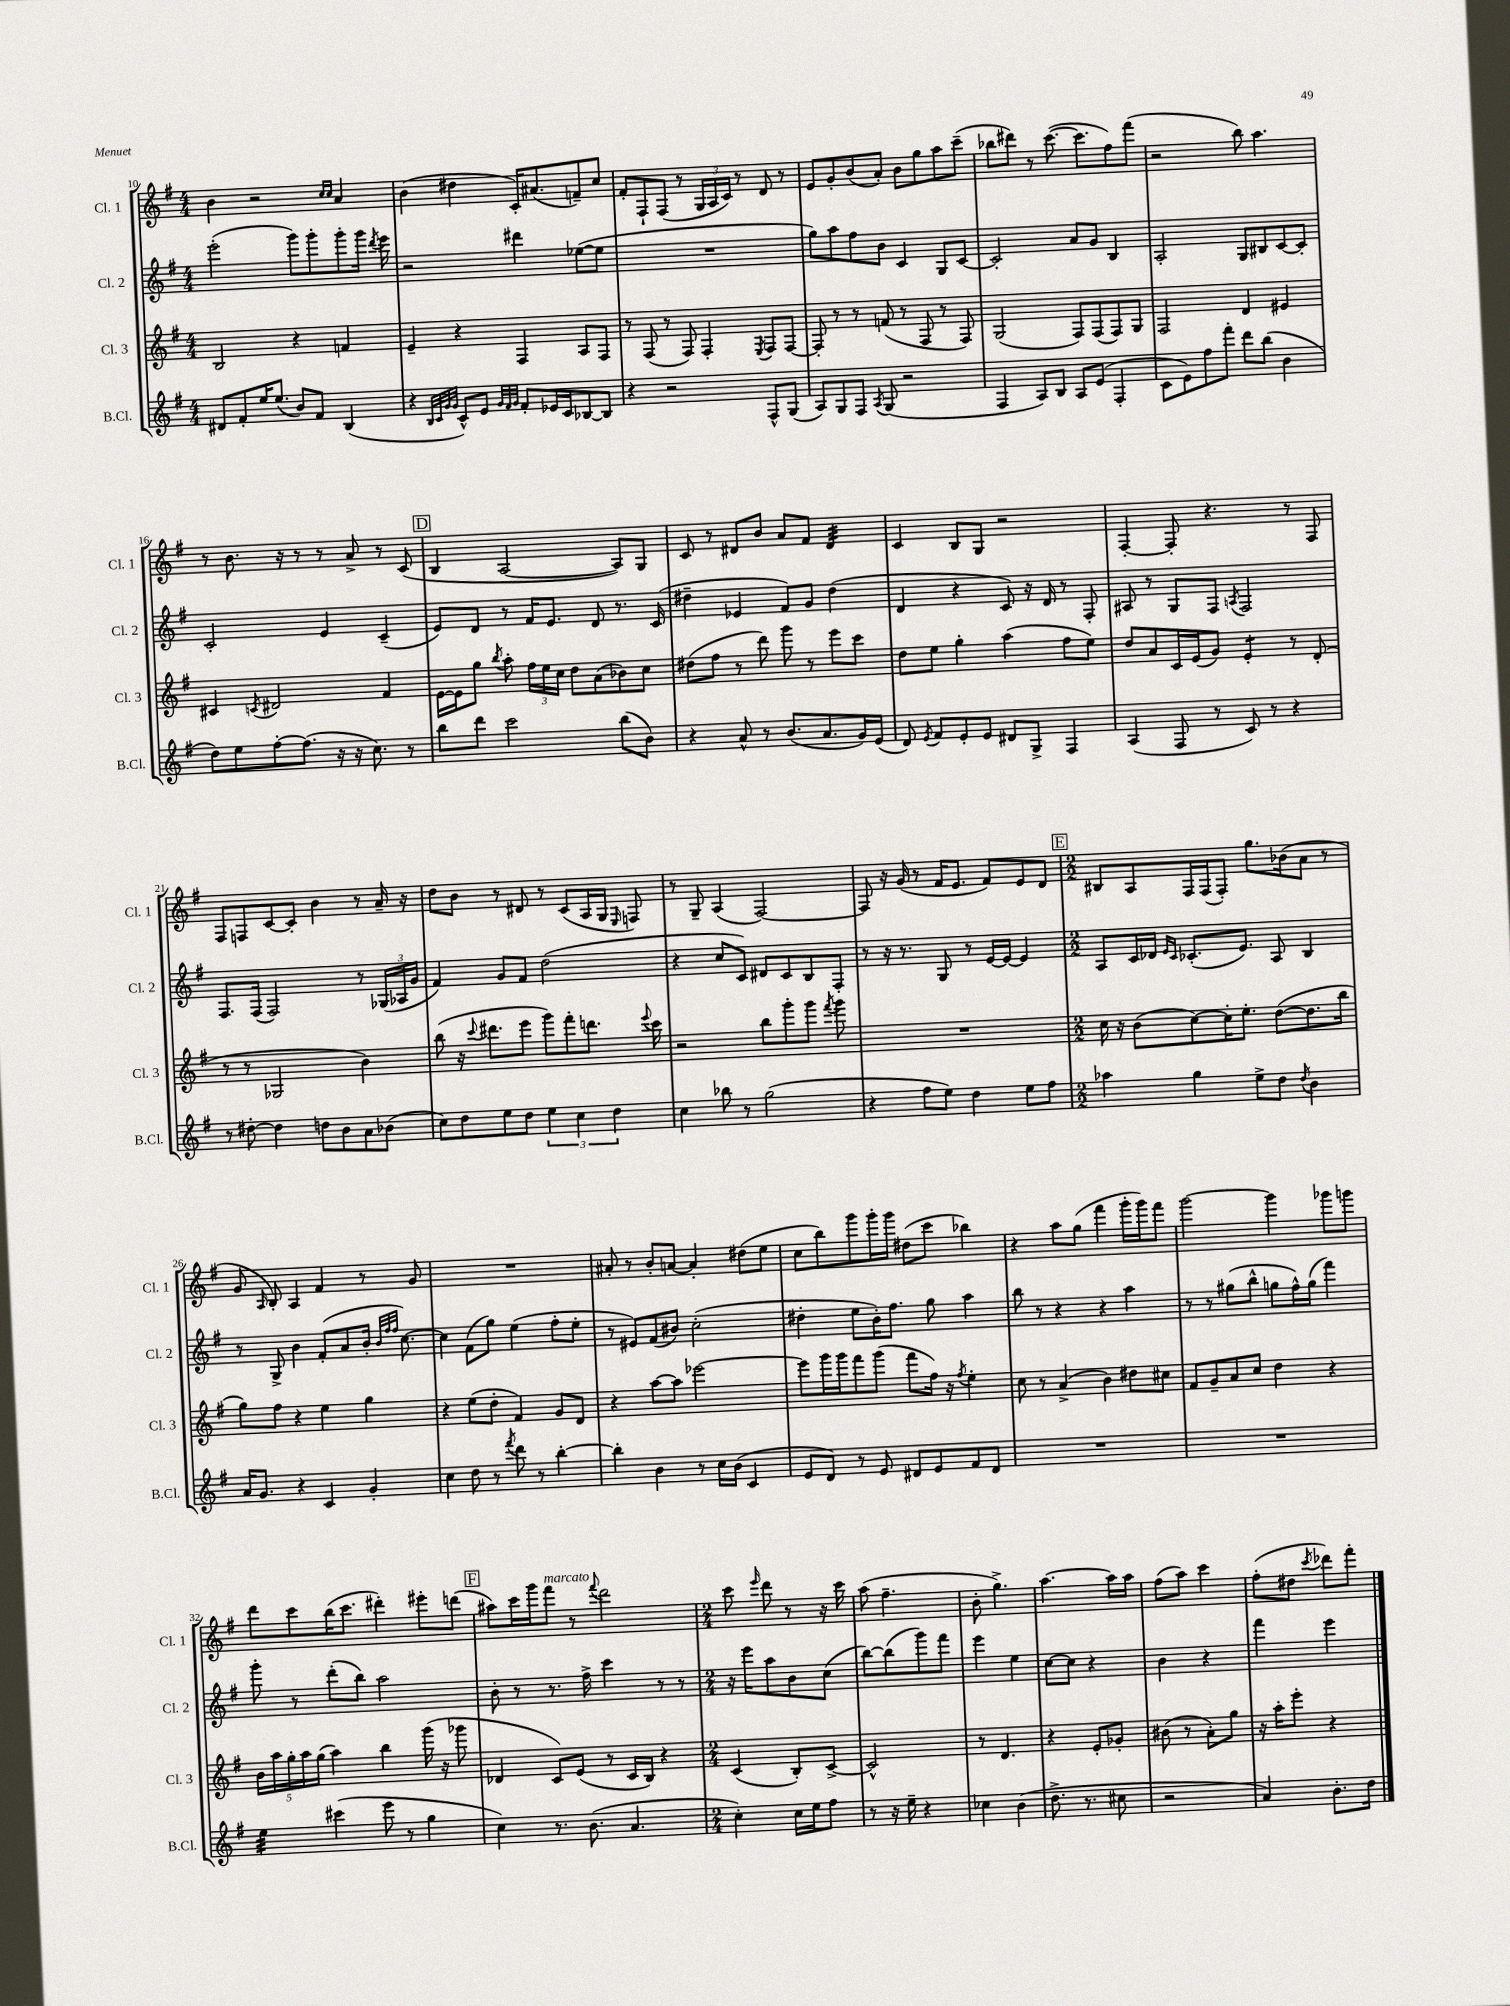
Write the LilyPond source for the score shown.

<<
\new StaffGroup <<
\new Staff = "s0" \with { instrumentName = "Cl. 1" shortInstrumentName = "Cl. 1" } {
    \clef treble \key g \major \numericTimeSignature \time 4/4
    \autoBeamOff b'4 r2 \grace { c''16[ c''16] } a'4 |
    b'4( dis''4 c'16[-.) ais'8.( f'8--) c''8] |
    fis'8[-. fis8-! fis8]( r8 \tuplet 3/2 { g16[ a16 c'16]) } r8 d'8 r8 |
    e'8[ g'8-. b'8( a'8]-.) b'8[ g''8 a''8 c'''8]--( |
    bes''8[ dis'''8]) r8 c'''8.~( c'''8.[ fis''8) fis'''8]( |
    r2 b''8) a''4. |
    r8 b'8. r16 r8 r8 a'8-> r8 c'8( |
    \mark \markup { \box "D" } b4 a2~ a8[) g8] |
    c'8 r8 dis'8[ b'8] a'8[ fis'8] dis'4:32 |
    c'4 b8[ g8] r2 |
    fis4~-. fis8-. r4. r8 fis8 |
    fis8[ f8 c'8~ c'8]-. b'4 r8 a'16-- r16 |
    d''8[ b'8] r8 dis'8 r8 c'8[( a16 g16] \grace { e16 } f8) |
    r8 g8-- a4( fis2~) |
    fis8 r16 g'16( r8 fis'16[ e'8.] fis'8[) e'8 d'8] |
    \mark \markup { \box "E" } \numericTimeSignature \time 2/2 bis8[ a8 fis16 fis16( fis8]-.) g''8.[ bes'16( a'8] r8 |
    g'8 \grace { a16 } b8-.) a4 fis'4 r8 g'8 |
    R1 |
    ais'8-. r8 b'8[-. a'8]~ a'4-. dis''8[( e''8] |
    c''8[ b''8) g'''8 g'''16-. g'''16] dis''8[( c'''8] bes''4) |
    r4 a''8[ g''8]( fis'''4 g'''16[-. g'''16) fis'''8] |
    g'''2~ g'''4 ges'''8[ g'''8] |
    d'''8[ c'''8 b''16( c'''8.] dis'''4-.) eis'''8[-. d'''8]( |
    \mark \markup { \box "F" } ais''8[) c'''16 g'''16 fis'''8]^\markup { \italic "marcato" } r8 \appoggiatura { fis'''8 } d'''2 |
    \numericTimeSignature \time 2/4 c'''8 \grace { e'''16 } d'''8 r8 r16 c'''16 |
    a''8( fis''4.-- |
    b'8-. g''4.->) |
    a''4.~ a''16[ a''16] |
    fis''8[( a''8]) c'''4 |
    fis''8[-.( dis''8] \acciaccatura { c'''8 } des'''8[) fis'''8]-. \bar "|." |
}
\new Staff = "s1" \with { instrumentName = "Cl. 2" shortInstrumentName = "Cl. 2" } {
    \clef treble \key g \major \numericTimeSignature \time 4/4
    \autoBeamOff e'''2-.( g'''8[) g'''8-. g'''8-. g'''16] \acciaccatura { d'''8 } e'''16 |
    r2 dis'''4 ees''8[~( ees''8] |
    R1 |
    g''8[) a''8 fis''8 b'8] c'4 g8[ c'8]~ |
    c'2-. a'8[ g'8] b4 |
    a2-. g8[ bis8 c'8~ c'8]-. |
    c'2-. e'4 c'4--( |
    \mark \markup { \box "D" } e'8[) d'8] r8 fis'16[ e'8.] d'8 r8. c'16( |
    dis''4-- ees'4 fis'8[) g'8] dis''4( |
    d'4 r4 c'8) r16 d'16 r8 fis8-. |
    ais8 r8 g8[ fis8] \acciaccatura { a8 } fis2 |
    fis8.[ fis16]( fis2) r8 \tuplet 3/2 { ges16[( aes16 g'16] } |
    fis'4) g'8[ fis'8] d''2( |
    r4 c''8[ c'8]) dis'8[ c'8 b8 fis8]-. |
    r8 r16 r8. g8 r8 e'16[~ e'16]~ e'4 |
    \mark \markup { \box "E" } \numericTimeSignature \time 2/2 a8[ c'16 des'16] \grace { e'16[ c'16] } ces'8.[-.( e'8.]) a8 b4 |
    r8 g8-> b'4 fis'8[-.( a'8 b'16]-. \grace { b'32[ fis''32 fis''32] } c''8.~) |
    c''4 fis'8[( g''8]) e''4( fis''8[-. e''8]-. |
    r8 eis'8[) fis'8( bis'8]) c''2-.( |
    dis''4-. e''8[ b'16-.) fis''8.] g''8 a''4 |
    b''8 r8 r4 r4 a''4 |
    r8 r8 gis''8[( b''8]-^ g''8[ fis''16-^) g''16]( fis'''4) |
    g'''8-. r8 d'''8[-.( b''8]) a''2 |
    \mark \markup { \box "F" } b'8-. r8 r8. fis''16-> c'''4 r8 r8 |
    \numericTimeSignature \time 2/4 r16 e'''16[ a''8 b'8 c''8]( |
    b''8[~) b''8( g'''8) fis'''8] |
    e'''4 e''4 |
    c''8[~ c''8] r4 |
    b'4 r4 |
    fis'''4 e'''4 \bar "|." |
}
\new Staff = "s2" \with { instrumentName = "Cl. 3" shortInstrumentName = "Cl. 3" } {
    \clef treble \key g \major \numericTimeSignature \time 4/4
    \autoBeamOff b2 r4 f'4 |
    e'4-- r4 fis4 a8[ fis8] |
    r8 fis8( r8 fis8) fis4-. \acciaccatura { e8 } fis8[ fis8]~ |
    fis8-. r8 r8 f'8( r8 fis8 r8 fis8) |
    g2( fis8[) fis8( fis8) g8] |
    fis2 d'4 eis'4 |
    cis'4 \acciaccatura { c'8 } dis'2 fis'4 |
    \mark \markup { \box "D" } e'16[~ e'16 g''8] \acciaccatura { b''8 } a''8-. \tuplet 3/2 { fis''16[ e''16 c''16] } d''8[ a'8( bes'8) c''8] |
    dis''8[( fis''8] r8 d'''8) g'''8 r8 e'''8[ c'''8] |
    d''8[ e''8] g''4-. a''4( fis''8[ e''8]) |
    d''8[ a'8 c'16 e'16( g'8]) e'4:8-. r8 d'8-.( |
    r8 r8 ges2 b'4) |
    b''8( r16 \appoggiatura { c'''8 } dis'''8.[ e'''8] g'''8[) fis'''8-. d'''8.] \appoggiatura { e'''8 } c'''16 |
    r2 b''8[ g'''8-. g'''8] \acciaccatura { fis'''8 } g'''8 |
    R1 |
    \mark \markup { \box "E" } \numericTimeSignature \time 2/2 c''16 r16 b'8[( c''8~) c''16-. e''8.]-. d''8[~( d''8. b''16] |
    g''8[) fis''8] r4 e''4 g''4 |
    r4 e''8[( d''8]-. fis'4) g'8[ d'8] |
    r4 a''8[~ a''8] ees'''2~ |
    ees'''8[ g'''16 g'''16 fis'''8 g'''8]( fis'''8[ fis''16]) r16 \acciaccatura { fis''8 } e''4-. |
    c''8 r8 a'4->( b'4) dis''8[ cis''8] |
    fis'8[ g'8-- a'8 c''8] d''4 r4 |
    \tuplet 5/4 { b'16[ a''16 g''16-. a''16 g''16]( } a''4) b''4 g'''16( r16 ges'''8 |
    \mark \markup { \box "F" } des'4 c'8[) e'8]( r8 c'16[ b16]) r4 |
    \numericTimeSignature \time 2/4 c'4( b8[-.) c'8]~-> |
    c'2-^ |
    r8 d'4. |
    r4 e'8[-. ges'8]-. |
    bis'8( r8 a'8[-.) g''8] |
    r16 a''16[-. e'''8]-. r4 \bar "|." |
}
\new Staff = "s3" \with { instrumentName = "B.Cl." shortInstrumentName = "B.Cl." } {
    \clef treble \key g \major \numericTimeSignature \time 4/4
    \autoBeamOff dis'8[ fis'8-. e''16 e''8.]( b'8[) fis'8] b4( |
    r4 \grace { b32[ c'32 g'32 g'32] } c'8[-^) e'8] \grace { g'32[ fis'32 g'32] } fis'8[-. ees'16 c'16 bes8~ bes8] |
    r4 r2 fis8[-^ g8]( |
    a8[) g8 fis8] \acciaccatura { a8 } g8( r2 |
    fis4 a8[) b8] a8[ e'8]( fis4-. |
    c'8[ e'8) fis''8 fis'''8]-. d'''8[ b''8]( b'4 |
    d''8[) e''8 fis''8~-. fis''8.]( r16 r16 c''8.) r8 |
    \mark \markup { \box "D" } b''8[ d'''8] c'''2 b''8[( b'8]) |
    r4 a'8-^ r8 b'8.[( a'8. g'16) e'16]( |
    d'8) \acciaccatura { e'8 } fis'8[ e'8-. e'8] dis'8[ g8]-> fis4 |
    a4( fis8 r8 c'8) r8 r4 |
    r8 dis''8~-. dis''4 d''8[ b'8 a'8 bes'8]( |
    c''8[) d''8 e''8 d''8] \tuplet 3/2 { e''4 c''4 d''4 } |
    c''4 bes''8 r8 g''2( |
    r4 fis''8[ e''8]) d''4 e''8[ fis''8] |
    \mark \markup { \box "E" } \numericTimeSignature \time 2/2 aes''4 g''4 e''8[-> d''8] \acciaccatura { d''8 } b'4 |
    a'16[ g'8.] r4 c'4 g'4-. |
    c''4 d''8 r8 \acciaccatura { fis'''8 } d'''8 r8 b''4~-. |
    b''4-. b'4 r8 c''16[ b'16]( c'4 |
    e'8[ d'8]) r8 e'8 dis'8[ e'8 fis'8 dis'8] |
    R1 |
    R1 |
    e''4:32 cis'''4( e'''8 r8 g''4 |
    \mark \markup { \box "F" } c''4) r8. b'8.( a'4. |
    \numericTimeSignature \time 2/4 c''4-.) c''16[ e''16 fis''8] |
    r8 r16 e''16-- r4 |
    ces''4 b'4( |
    d''8.-> r8. cis''8 |
    r2 |
    a'4) b'8.[-. d''16] \bar "|." |
}
>>
>>
\layout { \context { \Score currentBarNumber = #10 } }
